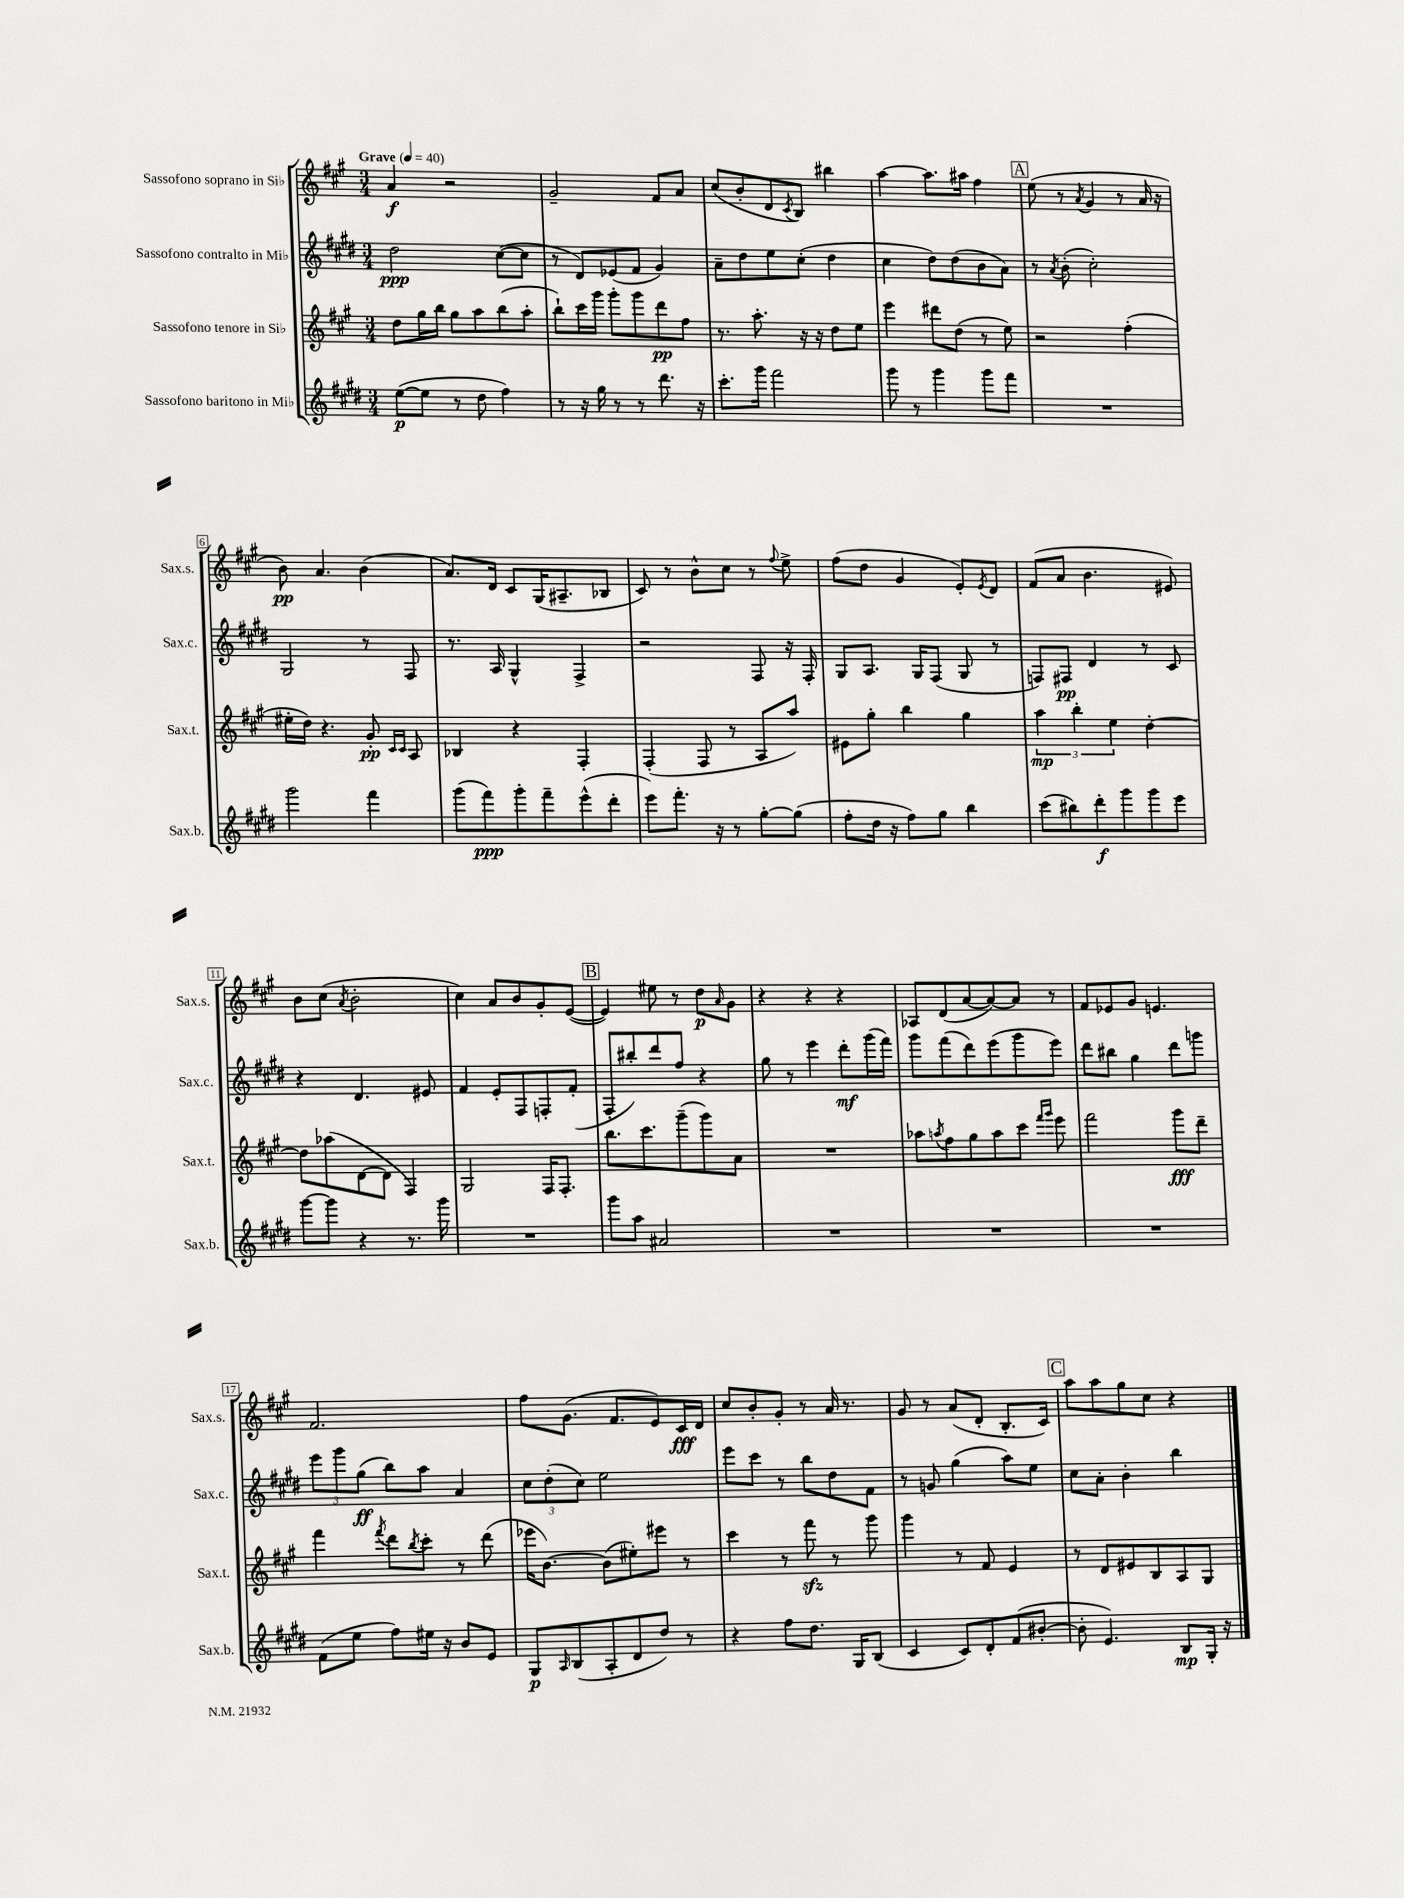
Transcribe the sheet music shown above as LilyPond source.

<<
\new StaffGroup <<
\new Staff = "s0" \with { instrumentName = "Sassofono soprano in Sib" shortInstrumentName = "Sax.s." } {
    \clef treble \key a \major \numericTimeSignature \time 3/4 \tempo "Grave" 4 = 40
    a'4\f r2 |
    gis'2-- fis'8 a'8 |
    cis''8( b'8-. d'8 \acciaccatura { cis'8 } b8) bis''4 |
    a''4~ a''8. ais''16 fis''4 |
    \mark \markup { \box "A" } e''8( r8 \acciaccatura { a'8 } gis'4 r8 a'16 r16 |
    b'8\pp) a'4. b'4( |
    a'8.) d'16 cis'8 gis16( ais8.-- bes8 |
    cis'8) r8 b'8-^ cis''8 r8 \appoggiatura { fis''8 } e''8-> |
    fis''8( d''8 gis'4 e'8-.) \acciaccatura { e'8 } d'8 |
    fis'8( a'8 b'4. eis'8) |
    b'8 cis''8( \acciaccatura { a'8 } b'2-. |
    cis''4) a'8 b'8 gis'8-. e'8~( |
    \mark \markup { \box "B" } e'4) eis''8 r8 d''8\p \grace { a'16 } gis'8 |
    r4 r4 r4 |
    aes8 d'8( a'8~ a'8~) a'8 r8 |
    fis'8 ees'8 gis'8 e'4. |
    fis'2. |
    fis''8 gis'8.( fis'8. e'8) cis'16\fff d'16 |
    cis''8 b'8-. gis'8-. r8 a'16 r8. |
    gis'8 r8 a'8( d'8-. b8.-. cis'16) |
    \mark \markup { \box "C" } a''8 a''8 gis''8 cis''8 r4 \bar "|." |
}
\new Staff = "s1" \with { instrumentName = "Sassofono contralto in Mib" shortInstrumentName = "Sax.c." } {
    \clef treble \key e \major \numericTimeSignature \time 3/4
    dis''2\ppp cis''8~( cis''8 |
    r8 dis'8) ees'8( fis'8 gis'4) |
    a'8-- dis''8 e''8 cis''8-.( dis''4 |
    cis''4 dis''8) dis''8( b'8 a'8) |
    \mark \markup { \box "A" } r8 \acciaccatura { a'8 } b'8-.( cis''2-.) |
    gis2 r8 fis8 |
    r8. a16 gis4-^ fis4-> |
    r2 fis8 r16 fis16-. |
    gis8 a8. gis16 fis8( gis8 r8 |
    f8) fis8\pp dis'4 r8 cis'8 |
    r4 dis'4. eis'8 |
    fis'4 e'8-. fis8 f8-. fis'8-.( |
    \mark \markup { \box "B" } fis8-. bis''8-.) dis'''8 fis''8 r4 |
    gis''8 r8 e'''4 dis'''8-.\mf gis'''16( fis'''16) |
    gis'''8 fis'''8( dis'''8) e'''8( gis'''8 e'''8) |
    dis'''8 bis''8 gis''4 dis'''8 g'''8 |
    \tuplet 3/2 { e'''8 gis'''8 gis''8\ff( } b''8) a''8 a'4 |
    \tuplet 3/2 { cis''8 dis''8-.( cis''8) } e''2 |
    e'''8 cis'''8 r8 b''8 dis''8 fis'8 |
    r8 g'8 gis''4( a''8) e''8 |
    \mark \markup { \box "C" } cis''8 a'8-. b'4-. b''4 \bar "|." |
}
\new Staff = "s2" \with { instrumentName = "Sassofono tenore in Sib" shortInstrumentName = "Sax.t." } {
    \clef treble \key a \major \numericTimeSignature \time 3/4
    d''8 gis''16 b''16 gis''8 a''8 b''8( a''8-. |
    b''8-!) cis'''16 gis'''16 gis'''8-. gis'''8 d'''8\pp fis''8 |
    r8. a''8.-. r16 r16 d''8 e''8 |
    e'''4 dis'''8 d''8( r8 e''8) |
    \mark \markup { \box "A" } r2 fis''4-.( |
    eis''16-. d''16) r4. gis'8-.\pp \grace { cis'16 cis'16 } a8 |
    bes4 r4 fis4-. |
    fis4-.( fis8 r8 a8 a''8) |
    eis'8 gis''8-. b''4 gis''4 |
    \tuplet 3/2 { a''4\mp b''4-. e''4 } d''4~-. |
    d''8 aes''8( d'8~ d'8 fis4) |
    gis2 fis16 fis8.-. |
    \mark \markup { \box "B" } b''8. cis'''8. gis'''8--( gis'''8) a'8 |
    R2. |
    aes''8 \acciaccatura { a''8 } fis''8 gis''8 a''8 cis'''8 \grace { fis'''16 gis'''16 } e'''8 |
    fis'''2 gis'''8\fff d'''8-- |
    fis'''4 \acciaccatura { fis'''8 } d'''8 \acciaccatura { b''8 } cis'''8-. r8 d'''8( |
    ees'''16 b'8.~) b'8( eis''8-.) eis'''8 r8 |
    cis'''4 r8 fis'''8\sfz r8 gis'''8 |
    gis'''4 r8 fis'8 e'4 |
    \mark \markup { \box "C" } r8 d'8 eis'8 b8 a8 gis8 \bar "|." |
}
\new Staff = "s3" \with { instrumentName = "Sassofono baritono in Mib" shortInstrumentName = "Sax.b." } {
    \clef treble \key e \major \numericTimeSignature \time 3/4
    e''8~\p( e''8 r8 dis''8 fis''4) |
    r8 r16 gis''16 r8 r8 dis'''8. r16 |
    cis'''8.-. gis'''16 fis'''2 |
    gis'''8 r8 gis'''4 gis'''8 fis'''8 |
    \mark \markup { \box "A" } R2. |
    gis'''2 fis'''4 |
    gis'''8( fis'''8\ppp) gis'''8-. fis'''8-- e'''8-^( dis'''8-. |
    e'''8) fis'''8.-. r16 r8 gis''8~-. gis''8( |
    fis''8-. dis''16 r16 fis''8) gis''8 b''4 |
    cis'''8( bis''8) dis'''8-.\f gis'''8 gis'''8 e'''8 |
    gis'''8~ gis'''8 r4 r8. gis'''16 |
    R2. |
    \mark \markup { \box "B" } gis'''8 a''8 ais'2 |
    R2. |
    R2. |
    R2. |
    fis'8( e''8 fis''8) eis''16 r16 b'8 e'8 |
    gis8\p \grace { a16 } b8( a8-. dis'8 dis''8) r8 |
    r4 fis''8 dis''8. gis16 b8( |
    cis'4 cis'8) dis'8-. fis'8( bis'8~-. |
    \mark \markup { \box "C" } bis'8-. e'4.) b8\mp gis16-. r16 \bar "|." |
}
>>
>>
\layout { \context { \Score \override BarNumber.stencil = #(make-stencil-boxer 0.1 0.3 ly:text-interface::print) } }
